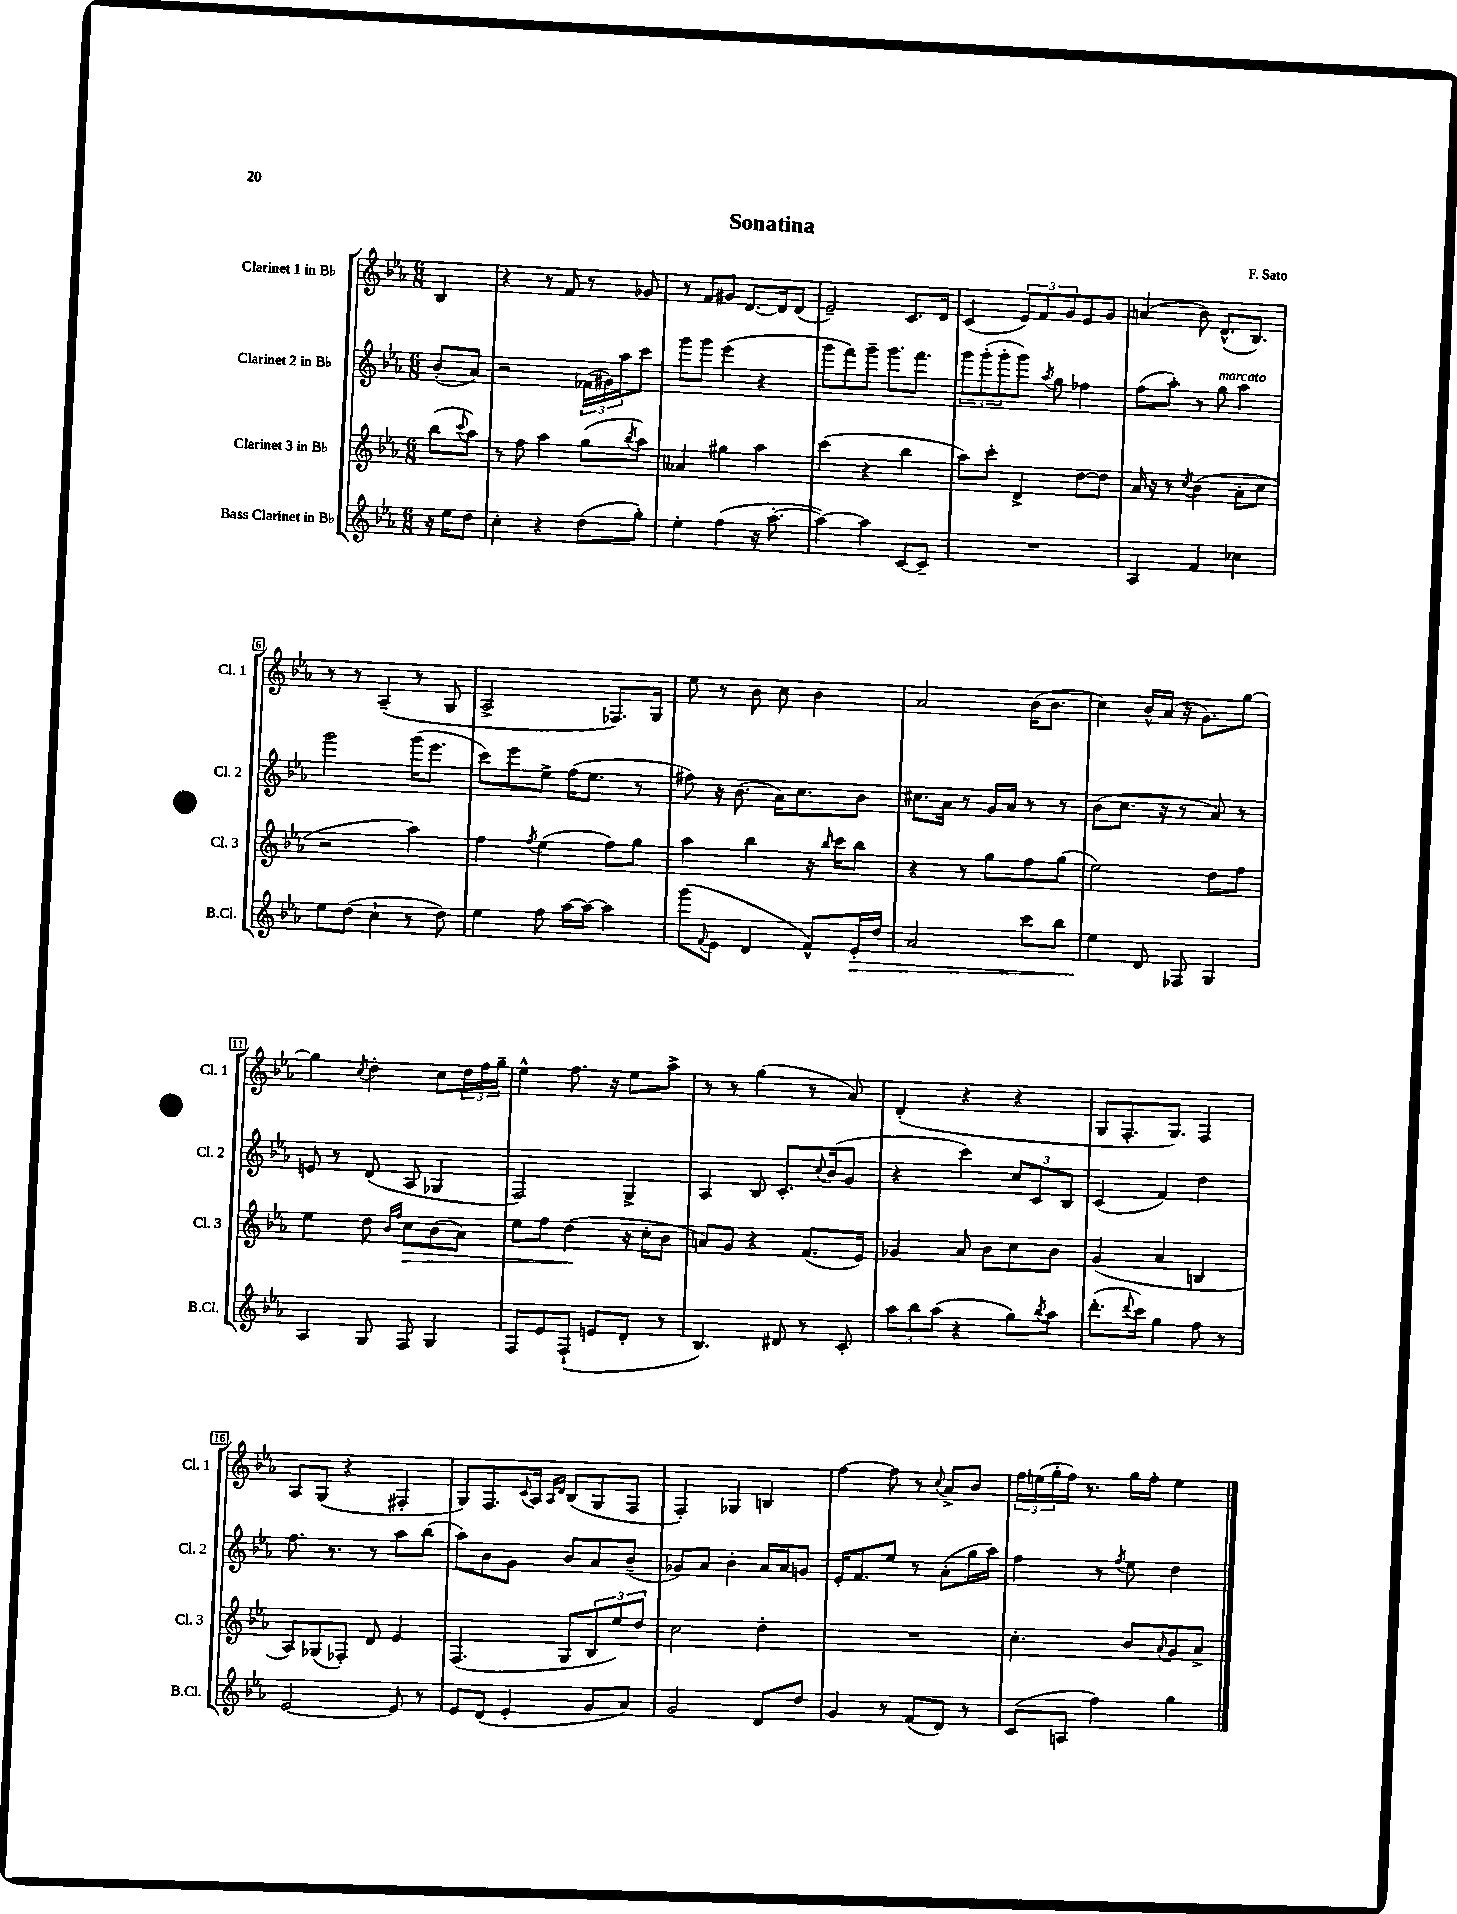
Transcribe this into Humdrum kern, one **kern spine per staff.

**kern	**dynam	**kern	**dynam	**kern	**kern
*part4	*part4	*part3	*part3	*part2	*part1
*staff4	*staff4	*staff3	*staff3	*staff2	*staff1
*I"Bass Clarinet in B♭	*	*I"Clarinet 3 in B♭	*	*I"Clarinet 2 in B♭	*I"Clarinet 1 in B♭
*I'B.Cl.	*	*I'Cl. 3	*	*I'Cl. 2	*I'Cl. 1
*clefG2	*	*clefG2	*	*clefG2	*clefG2
*k[b-e-a-]	*	*k[b-e-a-]	*	*k[b-e-a-]	*k[b-e-a-]
*M6/8	*	*M6/8	*	*M6/8	*M6/8
=	=	=	=	=	=
16r	.	(8bb-\L	.	(8b-'/L	4B-/
16ee-\KL	.	.	.	.	.
.	.	8qqccc/	.	.	.
8dd\J	.	8aa-\J)	.	8a-/J)	.
=1	=1	=1	=1	=1	=1
4cc'\	.	8r	.	2r	4r
.	.	8ff\	.	.	.
4r	.	4aa-\	.	.	8r
.	.	.	.	.	8f/
(8dd\L	.	(8gg\L	.	(24f-X\LL	8r
.	.	.	.	24g#X\)	.
.	.	.	.	24aa-\J	.
.	.	8qbb-/	.	.	.
8gg'\J)	.	8aa-\J)	.	8ccc\J	8g-X/
=2	=2	=2	=2	=2	=2
4ee-'\	.	4a--X/	.	8ggg\L	8r
.	.	.	.	8ggg\J	8f/L
(4ff\	.	4gg#X\	.	(4eee-\	8g#X/J
.	.	.	.	.	[8.d/L
16r	.	4aa-\	.	4r	.
[8.aa-'\	.	.	.	.	16d/k]
.	.	.	.	.	(8d/J
=3	=3	=3	=3	=3	=3
4aa-\_)	.	(4ccc\	.	8ggg\L	2e-~/)
.	.	.	.	8fff\)	.
4aa-\]	.	4r	.	8ggg~\J	.
.	.	.	.	8.ggg\L	.
[8c/L	.	4bb-\	.	.	8.c/L
.	.	.	.	8.fff\J	.
8c~/J]	.	.	.	.	.
.	.	.	.	.	16d/Jk
=4	=4	=4	=4	=4	=4
2.r	.	8aa-\L)	.	12ggg\L	(4c/
.	.	.	.	(12ggg'\	.
.	.	8ccc'\J	.	.	.
.	.	.	.	12ggg'\	.
.	.	4d^/	.	8ggg\J)	12e-/L)
.	.	.	.	.	12f/
.	.	.	.	8qaa-/	.
.	.	.	.	8gg\	.
.	.	.	.	.	12g/
.	.	[8dd\L	.	4ff-X\	8e-/
.	.	8dd\J]	.	.	8g/J
=5	=5	=5	=5	=5	=5
4A-/	.	16a-/	.	(8ff\L	(4an/
.	.	16r	.	.	.
.	.	8r	.	8aa-'\J)	.
.	.	8qcc/	.	.	.
4f/	.	(4b-\	.	8r	8b-\)
!	!	!	!	!LO:TX:a:i:t=marcato	!
.	.	.	.	8gg\	(8.d^^/L
4cc-X\	.	8a-'\L	.	4aa-\	.
.	.	.	.	.	8.B-/J)
.	.	8cc\J	.	.	.
!!LO:LB:g=z
=6	=6	=6	=6	=6	=6
8ee-\L	.	2r	.	2ggg\	8r
(8dd\J	.	.	.	.	8r
4cc`\	.	.	.	.	(4A-~/
8r	.	4aa-\)	.	(16ggg\KL	8r
.	.	.	.	8.eee-\J	.
8dd\)	.	.	.	.	8G/
=7	=7	=7	=7	=7	=7
4ee-\	.	4ff\	.	8ccc\L)	2A-^/
.	.	.	.	8eee-\	.
.	.	8qff/	.	.	.
8ff\	.	(4ee-\	.	8ee-^\J	.
[16aa-\LL	.	.	.	(16ff\KL	.
16aa-\JJ_	.	.	.	8.ee-\J	.
4aa-\]	.	8ff\L)	.	.	8.F-X/L)
.	.	8gg\J	.	8r	.
.	.	.	.	.	16G/Jk
=8	=8	=8	=8	=8	=8
(8ggg\L	.	4aa-\	.	8ff#X\)	8ee-\
8qqf/	.	.	.	.	.
8e-\J	.	.	.	16r	8r
.	.	.	.	(8.b-\	.
4d/	.	4bb-\	.	.	8b-\
.	.	.	.	16a-\KL)	8cc\
.	.	.	.	8.cc\	.
8f^^/L)	.	16r	.	.	4b-\
.	.	16qqbb-/	.	.	.
.	.	16ccc\KL	.	.	.
!	!LO:HP:b	!	!	!	!
16e-'/L	>	8bb-\J	.	8b-\J	.
16dd/JJ	.	.	.	.	.
=9	=9	=9	=9	=9	=9
2a-/	.	4r	.	8.cc#X\L	2a-/
.	.	.	.	16a-\Jk	.
.	.	8r	.	8r	.
.	.	8gg\L	.	16g/LL	.
.	.	.	.	16a-/JJ	.
8ccc\L	.	8ff\	.	8r	(16b-\KL
.	.	.	.	.	8.b-\J
8bb-\J	.	(8gg\J	.	8r	.
=10	=10	=10	=10	=10	=10
4ee-\	.	2ee-\)	.	(8b-\L	4cc\)
.	.	.	.	8.cc\J	.
8d/	]	.	.	.	16b-^^/LL
.	.	.	.	16r	(16a-/JJ
8F-X/	.	.	.	8r	16r
.	.	.	.	.	8.g\L)
4G/	.	8dd\L	.	8a-/)	.
.	.	8ff\J	.	8r	[8gg\J
!!LO:LB:g=z
=11	=11	=11	=11	=11	=11
4A-/	.	4ee-\	.	8en/	4gg\]
.	.	.	.	8r	.
.	.	.	.	.	8qcc/
8G/	.	8dd\	.	(8d/	4dd'\
.	.	16qqb-/LL	.	.	.
.	.	16qqff/JJ	.	.	.
!	!	!	!LO:HP:b	!	!
8F/	.	8cc\L	>	8A-/	.
4G/	.	(8b-\	.	4G-X/	8cc\L
.	.	8a-\J)	.	.	24dd\L
.	.	.	.	.	24ff\
.	.	.	.	.	24gg~\JJ
=12	=12	=12	=12	=12	=12
8F/L	.	8ee-\L	.	2F/)	4ee-^^\
8e-/	.	8ff\J	.	.	.
(8F`/J	.	(4dd\	.	.	8.ff\
8en/L	.	.	.	.	.
.	.	.	.	.	16r
8d'/J	.	16r	]	4G^/	8ee-\L
.	.	16cc'\KL	.	.	.
8r	.	8b-\J	.	.	8aa-^\J
=13	=13	=13	=13	=13	=13
4.B-/)	.	8an/L)	.	4A-/	8r
.	.	8g/J	.	.	8r
.	.	4r	.	8B-/	(4gg\
8d#X/	.	.	.	8.c'/L	.
8r	.	(8.f/L	.	.	8r
.	.	.	.	8qqcc/	.
.	.	.	.	(16b-/k	.
8c'/	.	.	.	8g/J	8a-/)
.	.	16e-/Jk)	.	.	.
=14	=14	=14	=14	=14	=14
12aa-\L	.	4g-X/	.	4r	(4d'/
12bb-\	.	.	.	.	.
(12aa-\J	.	.	.	.	.
4r	.	8a-/	.	4ccc\)	4r
.	.	8b-\L	.	.	.
8gg\L)	.	8cc\	.	12cc/L	4r
.	.	.	.	12c/	.
8qbb-/	.	.	.	.	.
8aa-\J	.	8b-\J	.	.	.
.	.	.	.	12B-/J	.
=15	=15	=15	=15	=15	=15
(8.ddd'\L	.	(4g/	.	(4c/	8G/L
.	.	.	.	.	8.F'/
8qqddd/	.	.	.	.	.
16ccc\Jk)	.	.	.	.	.
4gg\	.	4a-/	.	4f/)	.
.	.	.	.	.	8.G/J)
8ff\	.	4Bn/	.	4dd\	4F/
8r	.	.	.	.	.
!!LO:LB:g=z
=16	=16	=16	=16	=16	=16
[2e-/	.	8A-/L)	.	8.ff\	8A-/L
.	.	(8G-X/	.	.	(8G/J
.	.	.	.	8.r	.
.	.	8F-X'/J)	.	.	4r
.	.	8d/	.	8r	.
8e-/]	.	4e-/	.	8aa-\L	4F#X'/
8r	.	.	.	(8bb-\J	.
=17	=17	=17	=17	=17	=17
8e-/L	.	(4.F/	.	8aa-\L)	8G/L)
(8d/J	.	.	.	8b-\	8.F/
4e-'/	.	.	.	8g\J	.
.	.	.	.	.	8qqc/
.	.	.	.	.	16A-/Jk
.	.	.	.	.	16qqA-/LL
.	.	.	.	.	16qqd/JJ
.	.	8G/L	.	8b-/L	(8B-/L
8g/L	.	12B-/	.	8a-/	8G/
.	.	12ee-/)	.	.	.
8a-/J)	.	.	.	(8b-~/J	8F/J
.	.	12dd/J	.	.	.
=18	=18	=18	=18	=18	=18
2g/	.	2cc\	.	8g-X/L)	4F'/)
.	.	.	.	8a-/J	.
.	.	.	.	4b-'\	4G-X/
8d/L	.	4dd'\	.	16a-/LL	4Bn/
.	.	.	.	16a-/J	.
8dd/J	.	.	.	8gn/J	.
=19	=19	=19	=19	=19	=19
4g/	.	2.r	.	16e-'/KL	[4ff\
.	.	.	.	8.f/	.
8r	.	.	.	8ee-/J	8ff\]
(8f/L	.	.	.	8r	8r
.	.	.	.	.	8qqcc/
8d/J)	.	.	.	(8a-'\L	8a-^/L
8r	.	.	.	16gg\L	8b-/J
.	.	.	.	16aa-\JJ)	.
=20	=20	=20	=20	=20	=20
(8c/L	.	4.cc'\	.	4ff\	24ff\LL
.	.	.	.	.	(24een\
.	.	.	.	.	24gg'\
8An/J	.	.	.	.	16ff\JJ)
.	.	.	.	.	8.r
4ff\)	.	.	.	8r	.
.	.	.	.	8qff/	.
.	.	8b-/L	.	8ee-\	16gg\LL
.	.	.	.	.	16ff'\JJ
.	.	8qqa-/	.	.	.
4gg\	.	8g/	.	4dd\	4ee\
.	.	8a-^/J	.	.	.
==	==	==	==	==	==
*-	*-	*-	*-	*-	*-
